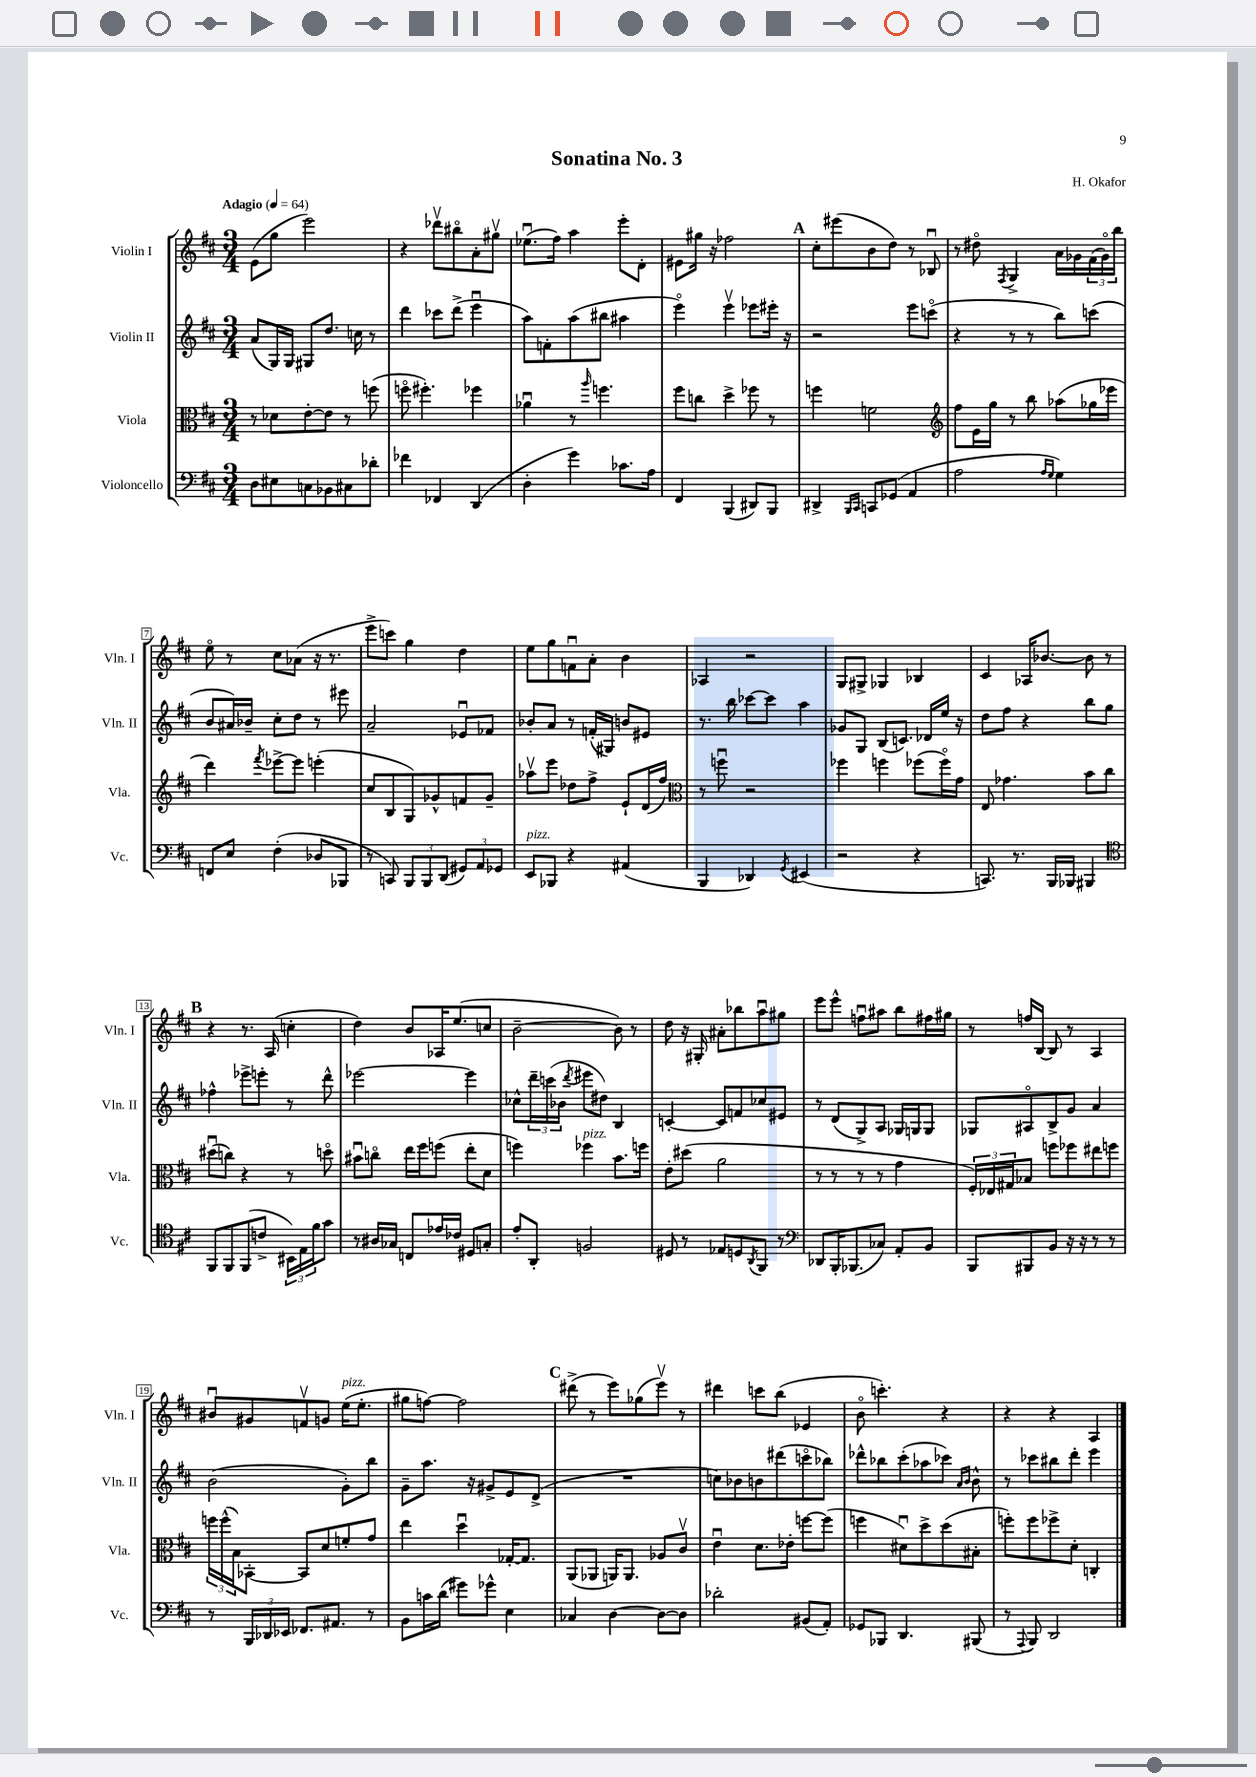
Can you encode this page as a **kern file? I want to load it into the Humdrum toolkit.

**kern	**kern	**kern	**kern
*staff4	*staff3	*staff2	*staff1
*clefF4	*clefC3	*clefG2	*clefG2
*k[f#c#]	*k[f#c#]	*k[f#c#]	*k[f#c#]
*M3/4	*M3/4	*M3/4	*M3/4
*MM64	*MM64	*MM64	*MM64
8D	8r	(8a	(8e
8E#	8d-	16G)	8gg
.	.	16G	.
8C	[8e'	8G#	2eee)
8BB-	8e]	8.dd	.
8C#	8r	.	.
.	.	16cc	.
8d-'	(8ff	8r	.
=	=	=	=
4f-	8ffo	4ddd	4r
.	4.ff#')	.	.
4FF-	.	8ccc-	8ddd-v
.	.	(8ddd^	8bb#o
(4DD	4ff-	4eeeu	8a'
.	.	.	8gg#v
=	=	=	=
4D'	4a-u	8aa)	(8.ee-u
.	.	8f'	.
.	.	.	16ff#)
4g)	8r	(8aa	4aa
.	16qqaa	.	.
.	4.ff	8bb#	.
8.c-	.	4aa#	8eee'
.	.	.	8d'
16A	.	.	.
=	=	=	=
4FF#	8ff#	4eeeo)	8e#
.	8cc	.	16gg#
.	.	.	16r
(4BBB	4dd^	4eeev	2ff-
8DD#)	8ff-	8eee-	.
8BBB	8r	16eee#'	.
.	.	16r	.
=	=	=	=
4DD#^	4ff	2r	8cc#'
.	.	.	(8eee#
16qqBBB	.	.	.
16qqCC#	.	.	.
8CC	2f	.	8b
(8GG-	.	.	8dd)
4AA	.	8eee	8r
.	.	(8ccco	8B-u
=	=	=	=
*	*clefG2	*	*
2A	8ff#	4r	8r
.	16e	.	8dd#o
.	16gg	.	.
.	.	.	8qF#
.	8r	8r	4G^
.	8bb	8r	.
16qqA	.	.	.
16qqG	.	.	.
4G)	(8aa-	8bb)	16a
.	.	.	16g-
.	16gg-	(8ccc	(24f#
.	.	.	24g-o)
.	16eee-	.	.
.	.	.	24bb
=	=	=	=
8FF	4ddd)	8b	8eeo
8E	.	16a#)	8r
.	.	16b-~	.
.	8qfff#	.	.
(4F#'	[8eee-^	8cc#'	8cc#
.	8eee-]	8dd	(8a-
8D-	(4eee'	8r	16r
.	.	.	8.r
8BBB-	.	8eee#	.
=	=	=	=
8r	8cc#	2a~	8eee^
8CC)	8B	.	8ccc)
12BBB	8G)	.	4gg
12BBB	.	.	.
.	8g-^^	.	.
(12DD	.	.	.
12GG#)	8f	8e-u	4dd
12AA	.	.	.
.	8g-~	8f-	.
12GG-	.	.	.
=	=	=	=
8EE	8aa-v	8b-'	8ee
8BBB-	8eee	8a	8gg
4r	8dd-	8r	8fu
.	8ff#^	(16f'	8a'
.	.	16G#)	.
(4AA#	8e`	8b	4b
.	(16d	8e#	.
.	16ff#)	.	.
=	=	=	=
*	*clefC3	*	*
4BBB	8r	8.r	4A-
.	8ffu	.	.
.	.	16bb	.
4DD-)	2r	[8ccc-	2r
.	.	8ccc-]	.
8qGG	.	.	.
(4EE#	.	4aa	.
=	=	=	=
2r	4ff-	8g-	8G
.	.	8G	8G#^
.	4ff	(8B	4G-
.	.	8.c)	.
4r	(8ff-	.	4B-
.	.	16d-	.
.	16ff-o)	16ee	.
.	16g	16r	.
=	=	=	=
8.CC)	8E	8dd	4c#
.	4.g-	8ff#	.
8.r	.	.	.
.	.	4r	16A-
.	.	.	[8.b-
16BBB	.	.	.
16BBB-	.	.	.
4BBB#	8b	8bb	8b-]
.	8cc#	8gg	8r
=	=	=	=
*clefC4	*	*	*
8FF#	(8dd#u	4ff-^^	4r
8FF#	8cc)	.	.
(8FF#	4r	8eee-^	8.r
8c^	.	8eee'	.
.	.	.	(16A
24BB#)	8r	8r	4cc'
24E	.	.	.
24f#	.	.	.
8g	8ddo	8ddd^^	.
=	=	=	=
8r	8b#u	[2eee-	4dd)
16A#	8cco	.	.
16G-	.	.	.
8C	16ee	.	8b
.	16ff#	.	.
16e-	(8ff	.	16A-
16c-	.	.	(8.ee
8D#	8ee'	4eee-]	.
8G'	8d	.	8cc
=	=	=	=
8e'	4ff)	8cc-^^	[2b~
8AA'	.	24ddd~	.
.	.	(24ccc	.
.	.	24b-	.
.	.	8qddd	.
2F	4ff-	8eee#	.
.	.	8dd#)	.
.	8.b	4B	8b])
.	.	.	8r
.	16ff	.	.
=	=	=	=
8D#	8e'	[4c'	8dd
8r	(8dd#	.	16r
.	.	.	16G#'
8E-	2a	8c]	8a#'
8D	.	8f	8bb-
8qAA	.	.	.
8FF#	.	8cc-	8aau
8r	.	8e#	8gg#
=	=	=	=
*clefF4	*	*	*
8DD-	8r	8r	8eee
16BBB'	8r	(8d	8eee^^
(8.BBB-	.	.	.
.	8r	8G^)	8ffu
8C-)	8r	8A	8aa#
8AA'	4g	16G-	8bb
.	.	16G	.
8BB	.	8G	16ff#
.	.	.	16gg#
=	=	=	=
8BBB	24F#')	8G-	8r
.	24E-	.	.
.	24G#	.	.
8BBB#	8B-	8A#o	16ff
.	.	.	[16B
8BB	8ff	8B^	8B]
16r	8ff-	8g	8r
16r	.	.	.
8r	8ee#	4a	4A
8r	8ff	.	.
=	=	=	=
8r	24ff	(2b	8b#u
.	(24ff^^	.	.
.	24B)	.	.
24BBB	[8BB-'	.	8g#
24DD-	.	.	.
24EE-	.	.	.
8.FF-	8BB-]	.	8fv
.	8d	.	8g
8.AA#	.	.	.
.	8f'	8g')	(16ee
.	.	.	8.ee'
8r	8g	8bb	.
=	=	=	=
8BB	4ee	8g~	8gg#
16c	.	8.aa	[8ff)
(16d	.	.	.
8g#)	4ddu	.	2ff]
.	.	16r	.
8g-^^	.	8g#^	.
4E	[16G-'	8e	.
.	8.G-]	.	.
.	.	(8d^	.
=	=	=	=
4C-	(8AA	2.r	(8ddd#^
.	8AA-	.	8r
[4D	16AA)	.	8eee)
.	8.AA	.	.
.	.	.	(8gg-
8D_	8A-	.	8eeev)
8D]	8c#v	.	8r
=	=	=	=
2d-'	4eu	8cc)	4ddd#
.	.	8b-	.
.	8.d	8b	8ccc
.	.	(8ddd#	(8bb
.	16e-'	.	.
(8BB#	[8ff	8ccco	4e-
8AA')	(8ff]	8bb-)	.
=	=	=	=
8GG-	4ff	8ddd-^^	8bo
8BBB-	.	8bb-	4.ccc')
4.DD	8d#u)	(8ccc#'	.
.	8dd^	8aa-	.
.	(8dd	8ccc-)	4r
.	.	16qqa	.
.	.	16qqb	.
(8BBB#	8B#'	8b^^	.
=	=	=	=
8r	8ff')	8r	4r
8qqAAA	.	.	.
8BBB)	8ff	8ccc-	.
2DD	8ff-^	8bb#	4r
.	8d'	8ddd'	.
.	4C'	4eee	4A
==	==	==	==
*-	*-	*-	*-
